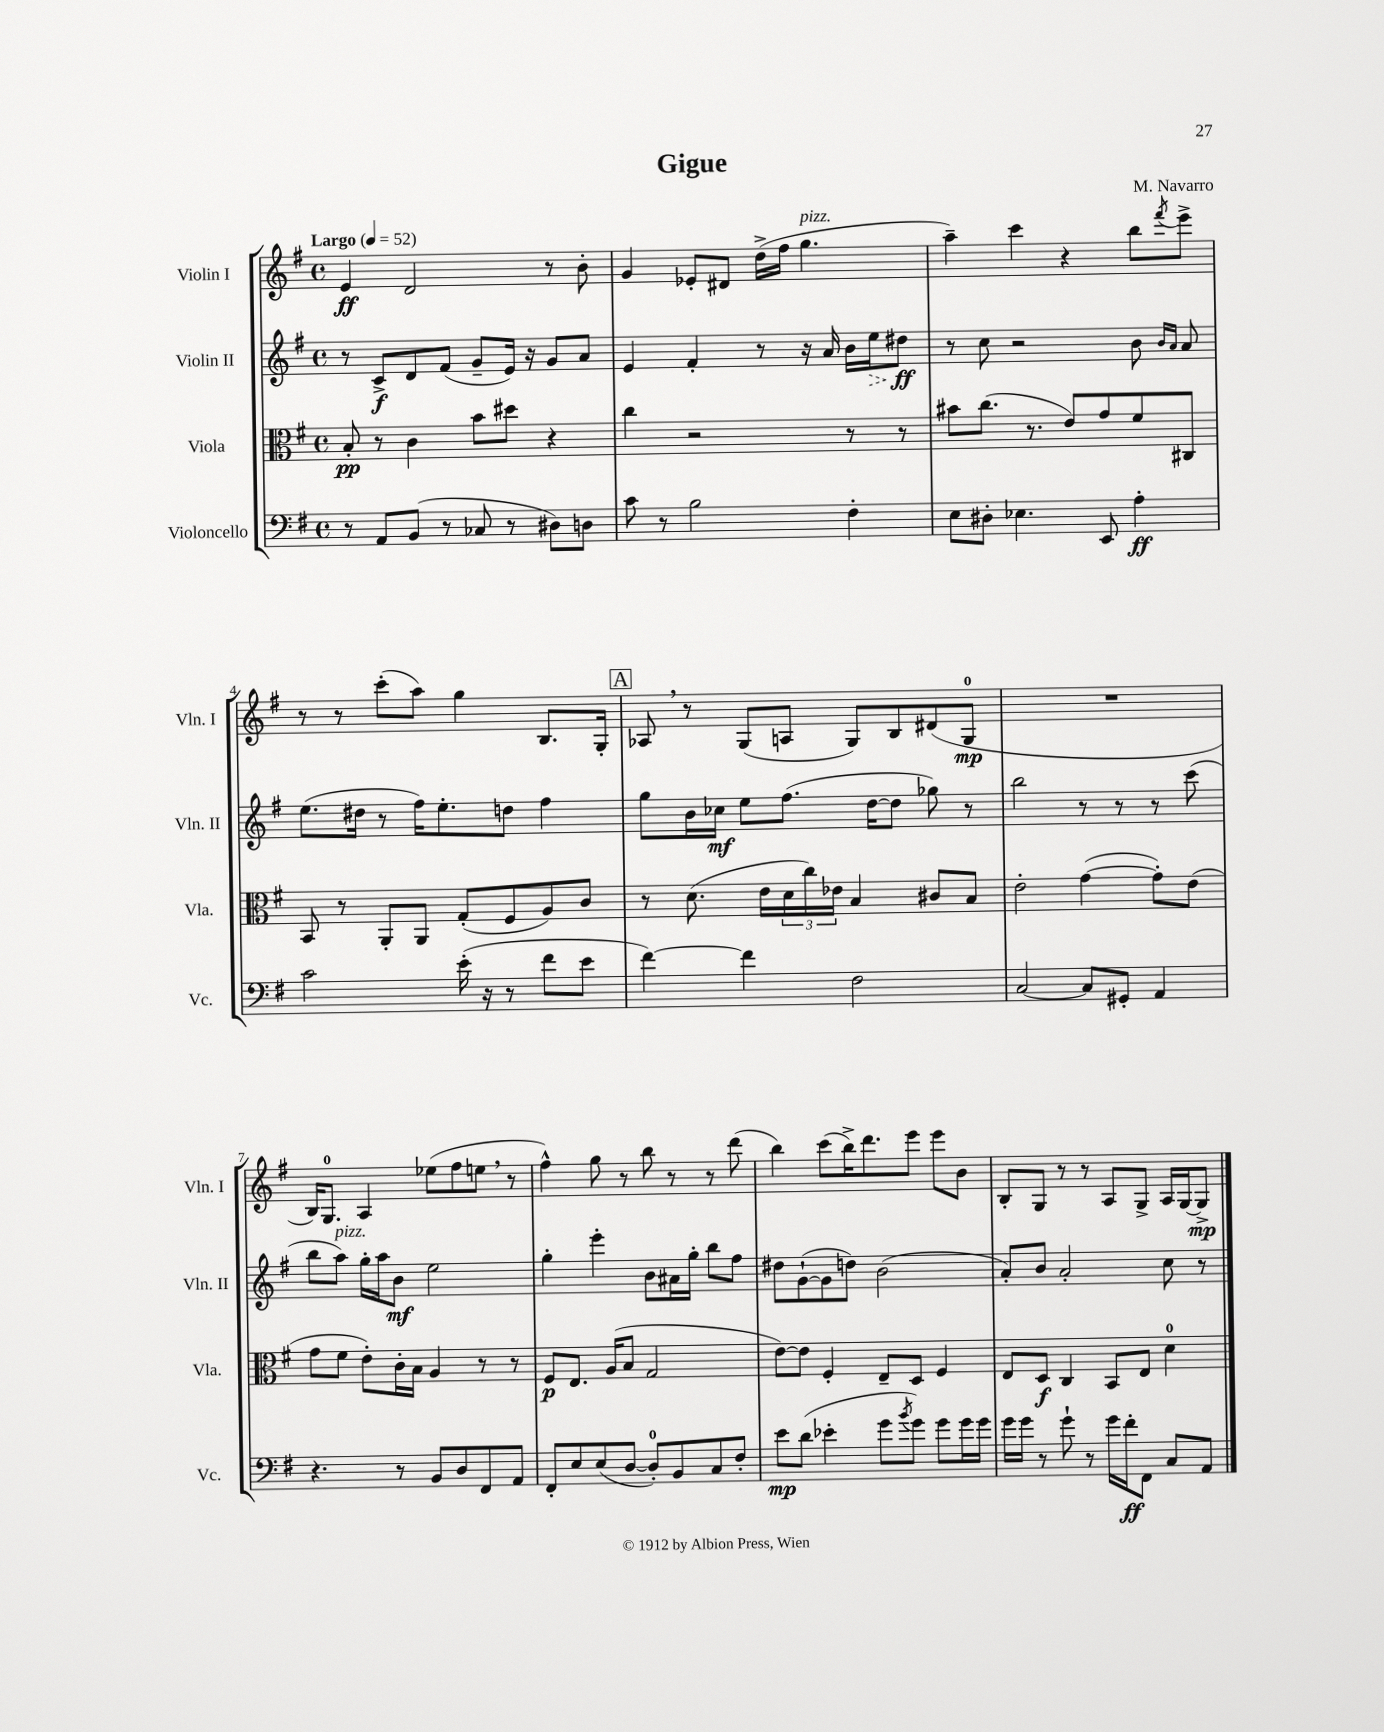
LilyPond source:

\header { title = "Gigue" composer = "M. Navarro" }
<<
\new StaffGroup <<
\new Staff = "s0" \with { instrumentName = "Violin I" shortInstrumentName = "Vln. I" } {
    \clef treble \key g \major \defaultTimeSignature \time 4/4 \tempo "Largo" 4 = 52
    e'4\ff d'2 r8 b'8-. |
    g'4 ees'8-. dis'8 d''16->( fis''16 g''4.^\markup { \italic "pizz." } |
    a''4--) c'''4 r4 b''8 \acciaccatura { fis'''8 } e'''8-> |
    r8 r8 c'''8-.( a''8) g''4 b8. g16-. |
    \mark \markup { \box "A" } aes8 \breathe r8 g8( a8 g8) b8 dis'8( g8-0\mp |
    R1 |
    b16) g8.-0 a4 ees''8( fis''8 e''8 \breathe r8 |
    fis''4-^) g''8 r8 b''8 r8 r8 d'''8( |
    b''4) c'''8( b''16->) d'''8. e'''8 e'''8 b'8 |
    b8-. g8 r8 r8 a8 g8-> a16 g16~ g8->\mp \bar "|." |
}
\new Staff = "s1" \with { instrumentName = "Violin II" shortInstrumentName = "Vln. II" } {
    \clef treble \key g \major \defaultTimeSignature \time 4/4
    r8 c'8->\f d'8 fis'8( g'8-- e'16) r16 g'8 a'8 |
    e'4 fis'4-. r8 r16 a'16 b'16 \once \override Hairpin.style = #'dashed-line e''16\> dis''8\ff\! |
    r8 c''8 r2 b'8 \grace { b'16 a'16 } a'8 |
    e''8.( dis''16 r8 fis''16) e''8.-. d''8 fis''4 |
    \mark \markup { \box "A" } g''8 b'16 ces''16\mf e''8 fis''8.( d''16~ d''8 ges''8) r8 |
    b''2 r8 r8 r8 c'''8( |
    b''8 a''8^\markup { \italic "pizz." }) g''16-. a''16 b'8\mf e''2 |
    g''4-. e'''4-. b'8 ais'16 g''16-. b''8 fis''8 |
    dis''8 g'8~-!( g'8 d''8) b'2( |
    a'8-.) b'8 a'2-. c''8 r8 \bar "|." |
}
\new Staff = "s2" \with { instrumentName = "Viola" shortInstrumentName = "Vla." } {
    \clef alto \key g \major \defaultTimeSignature \time 4/4
    b8-.\pp r8 c'4 b'8 dis''8 r4 |
    c''4 r2 r8 r8 |
    bis'8 c''8.( r8. e'8) g'8 fis'8 cis8 |
    b,8 r8 a,8-. a,8 g8-.( fis8 a8) c'8 |
    \mark \markup { \box "A" } r8 d'8.( e'16 \tuplet 3/2 { d'16 c''16) ees'16 } b4 cis'8 b8 |
    e'2-. g'4~( g'8-.) e'8( |
    g'8 fis'8 e'8-.) c'16-. b16 a4 r8 r8 |
    fis8\p e8. a16( b8 g2 |
    e'8~) e'8 fis4-. e8-- d8 fis4 |
    e8 d8\f c4 b,8 e8 d'4-0 \bar "|." |
}
\new Staff = "s3" \with { instrumentName = "Violoncello" shortInstrumentName = "Vc." } {
    \clef bass \key g \major \defaultTimeSignature \time 4/4
    r8 a,8 b,8( r8 ces8 r8 dis8) d8 |
    c'8 r8 b2 fis4-. |
    e8 dis8-. ees4. e,8 a4-.\ff |
    c'2 e'16-.( r16 r8 fis'8 e'8 |
    \mark \markup { \box "A" } fis'4~) fis'4 fis2 |
    c2~ c8 gis,8-. a,4 |
    r4. r8 b,8 d8 fis,8 a,8 |
    fis,8-. e8 e8( d8~ d8-0-.) b,8 c8 fis8-. |
    e'8\mp d'8( ees'4-. g'8 \acciaccatura { b'8 } g'8) g'8 g'16 g'16 |
    g'16 g'16 r8 g'8-! r8 g'16 fis'16-.\ff fis,8 c8 a,8 \bar "|." |
}
>>
>>
